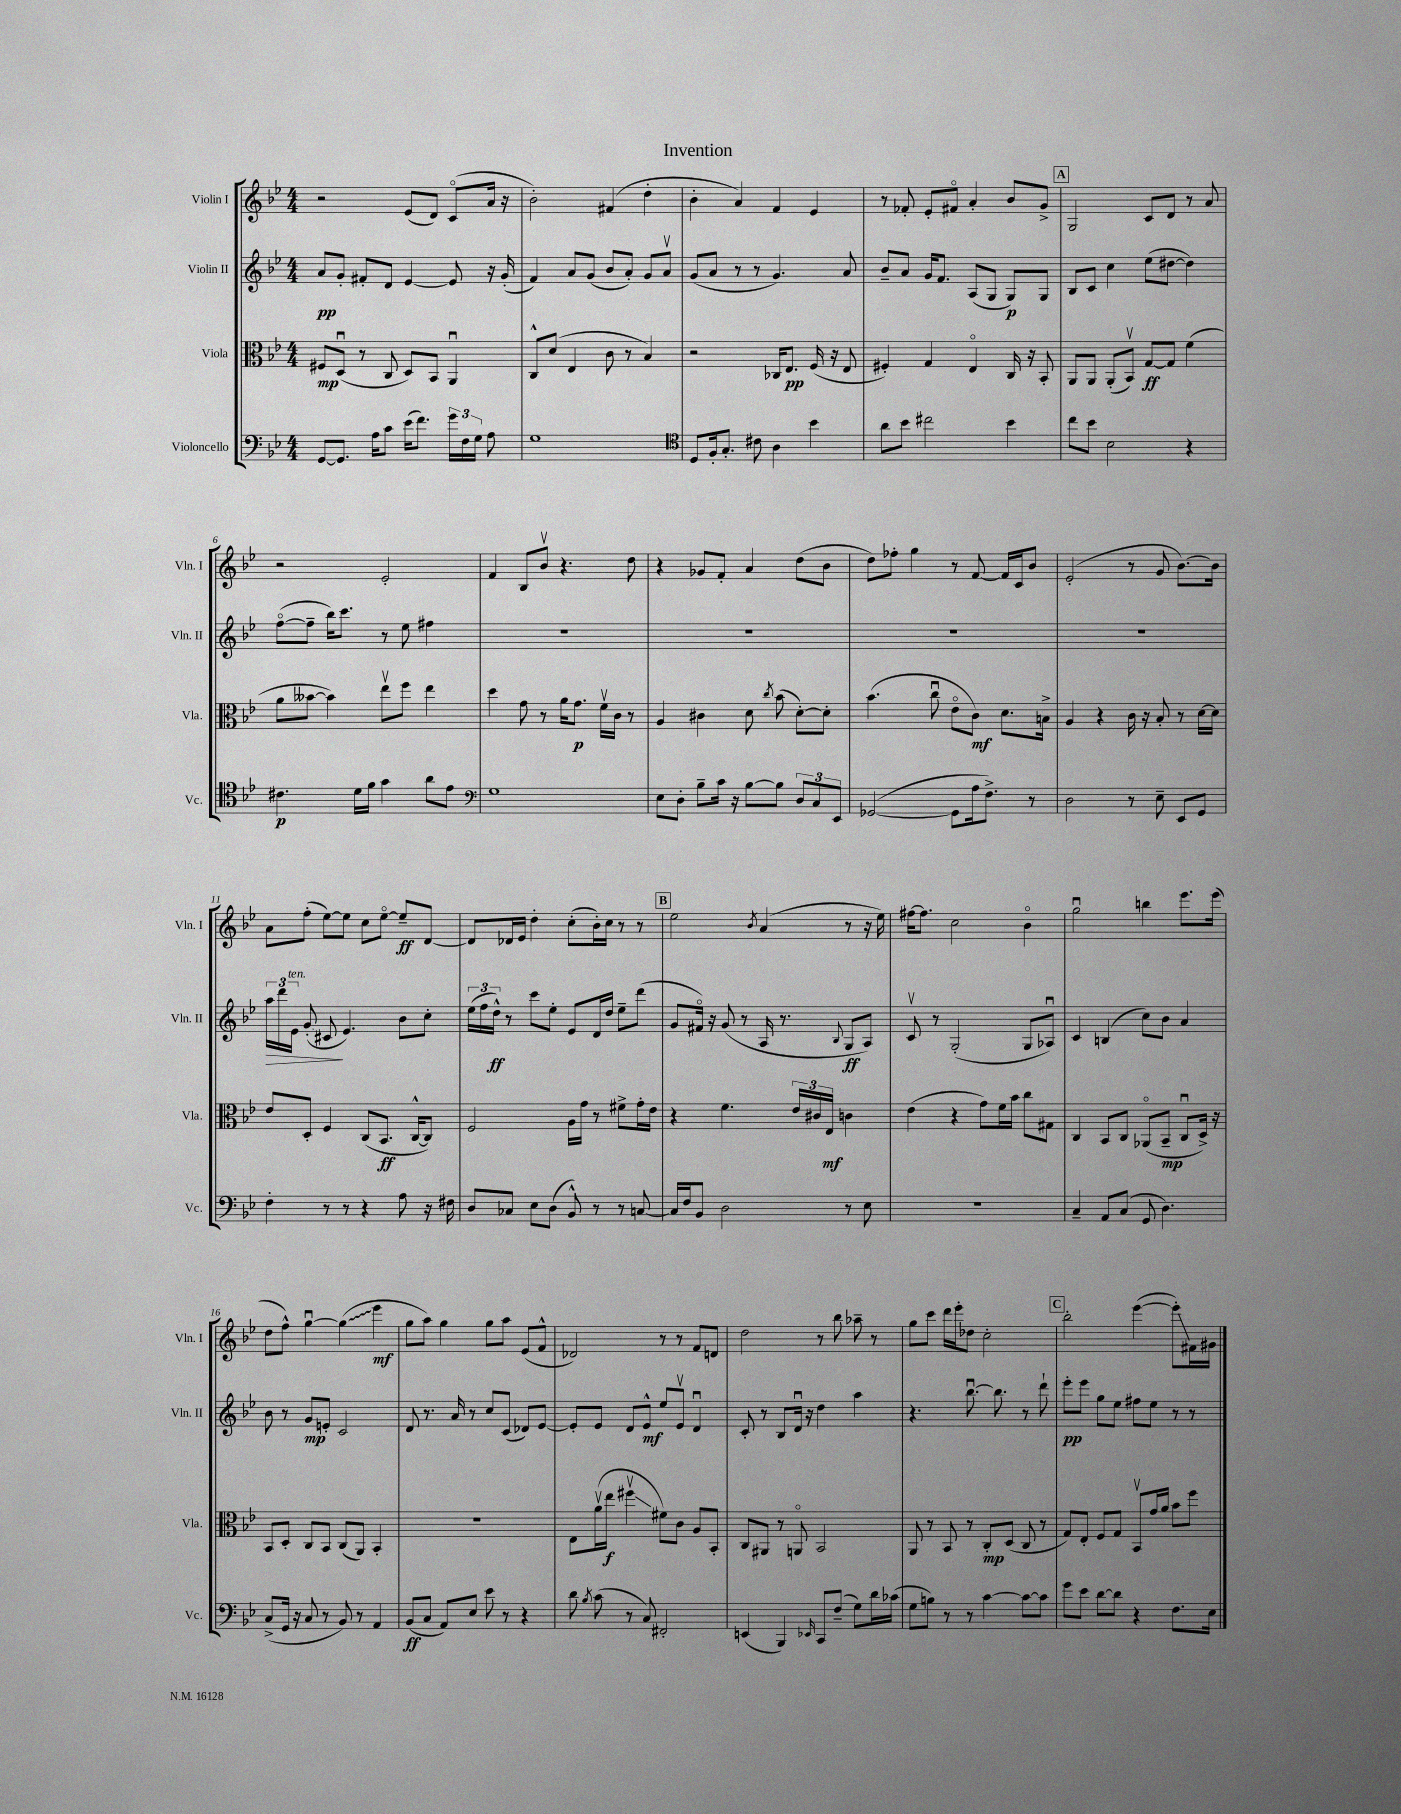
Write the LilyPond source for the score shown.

\header { title = "Invention" }
<<
\new StaffGroup <<
\new Staff = "s0" \with { instrumentName = "Violin I" shortInstrumentName = "Vln. I" } {
    \clef treble \key bes \major \numericTimeSignature \time 4/4
    \autoBeamOff r2 ees'8[( d'8]) c'8[\flageolet( a'16] r16 |
    bes'2-.) fis'4( d''4-. |
    bes'4-. a'4) f'4 ees'4 |
    r8 fes'8-. ees'8[-. fis'8]\flageolet a'4-. bes'8[ g'8]-> |
    \mark \markup { \box "A" } g2 c'8[ d'8] r8 a'8 |
    r2 ees'2-. |
    f'4 bes8[ bes'8]\upbow r4. d''8 |
    r4 ges'8[ f'8]-. a'4 d''8[( bes'8] |
    d''8[) fes''8]-. g''4 r8 f'8~ f'16[ c'16 bes'8] |
    ees'2-.( r8 g'8 bes'8.[~) bes'16] |
    a'8[ f''8]-.( ees''8[~) ees''8] c''8[ ees''8]~\flageolet ees''8[--\ff d'8]~ |
    d'8[ des'16 ees'16] d''4-. c''8[-.( bes'16-.) c''16] r8 r8 |
    \mark \markup { \box "B" } ees''2 \acciaccatura { bes'8 } a'4( r8 r16 ees''16) |
    fis''16[~ fis''8.] c''2 bes'4\flageolet |
    g''2\downbow b''4 ees'''8.[ ees'''16]( |
    d''8[ f''8]-^) g''4~\downbow \once \override Glissando.style = #'zigzag g''4\glissando( ees'''4\mf |
    g''8[ a''8]) g''4 g''8[ a''8] ees'8[( f'8]-^ |
    des'2) r8 r8 f'8[ d'8] |
    d''2 r8 bes''8 aes''8-- r8 |
    g''8[ c'''8] d'''16[ ees'''16-. des''8] c''2-. |
    \mark \markup { \box "C" } bes''2-. ees'''4~( ees'''8[-.\glissando) fis'16 gis'16] \bar "|." |
}
\new Staff = "s1" \with { instrumentName = "Violin II" shortInstrumentName = "Vln. II" } {
    \clef treble \key bes \major \numericTimeSignature \time 4/4
    \autoBeamOff a'8[\pp g'8]-. fis'8[-. d'8] ees'4~ ees'8 r16 g'16-.( |
    f'4) a'8[ g'8]( bes'8[ a'8]-.) g'8[ a'8]\upbow |
    g'8[( a'8] r8 r8 g'4.) a'8 |
    bes'8[-- a'8] g'16[ f'8.] a8[( g8] g8[\p) g8] |
    \mark \markup { \box "A" } bes8[ c'8] c''4 ees''8[( dis''8]~ dis''4) |
    f''8[~\flageolet( f''8]-- bes''16[) c'''8.] r8 ees''8 fis''4 |
    R1 |
    R1 |
    R1 |
    R1 |
    \tuplet 3/2 { a''16[\> d'''16 ees'16]^\markup { \italic "ten." } } g'8-.\glissando( cis'8\! ees'4.) bes'8[ c''8]-. |
    \tuplet 3/2 { ees''16[( f''16 d''16]-^\ff) } r8 c'''8[ ees''8]-. ees'8[ d'16 d''16] ees''8[-- d'''8]( |
    \mark \markup { \box "B" } g'8[ fis'16]\flageolet) r16 g'8( r8 a16 r8. \appoggiatura { bes8 } g8[\ff a8]) |
    c'8\upbow r8 g2-.( g8[ aes8]\downbow) |
    c'4 b4( c''8[) bes'8] a'4 |
    bes'8 r8 g'8[\mp e'8]-. c'2 |
    d'8 r8. a'16 r8 c''8[ c'8]( des'8[) ees'8]~ |
    ees'8[-. ees'8] d'8[ ees'8]-^\mf ees''8[ ees'8]\upbow d'4\downbow |
    c'8-. r8 bes8[ d'16]\downbow r16 d''4 a''4 |
    r4. bes''8.~\downbow bes''8. r8 d'''8-! |
    \mark \markup { \box "C" } ees'''8[-.\pp ees'''8] g''8[ ees''8] fis''8[ ees''8] r8 r8 \bar "|." |
}
\new Staff = "s2" \with { instrumentName = "Viola" shortInstrumentName = "Vla." } {
    \clef alto \key bes \major \numericTimeSignature \time 4/4
    \autoBeamOff fis8[\mp d8]\downbow( r8 c8 d8[) bes,8] a,4\downbow |
    c8[-^ d'8]( ees4 c'8 r8 bes4) |
    r2 ces16[ ees8.]\pp f16( r16 ees8 |
    fis4-.) g4 ees4\flageolet c16 r16 bes,8-. |
    \mark \markup { \box "A" } a,8[ a,8] a,8[-.( bes,8]\upbow) g8[~\ff g8] f'4( |
    a'8[ beses'8]~ beses'4) ees''8[\upbow f''8] ees''4 |
    d''4 g'8 r8 a'16[ g'8.]\p f'16[\upbow c'16] r8 |
    a4 cis'4 d'8 \acciaccatura { c''8 } bes'8( d'8[~-.) d'8]-. |
    bes'4.( c''8\downbow ees'8[\flageolet c'8]\mf) d'8.[ b16]-> |
    a4 r4 c'16 r16 bes8-. r8 d'16[~ d'16] |
    ees'8[ d8]-. f4 c8[( bes,8.]\ff c16[~-^ c8]) |
    f2 a16[ g'16] r8 fis'8[-> g'16-. ees'16] |
    \mark \markup { \box "B" } r4 f'4. \tuplet 3/2 { ees'16[ cis'16 ees16]\mf } c'4 |
    ees'4( r4 g'8[) f'16 bes'16] c''8[ gis8] |
    c4 bes,8[ c8] aes,8[\flageolet( bes,8]--\mp c8[\downbow d16]->) r16 |
    bes,8[ d8]-. c8[ bes,8] c8[( a,8]) bes,4-. |
    R1 |
    ees8[ a'16\upbow( ees''16]\f fis''4\upbow\glissando fis'8[) c'8] a8[ bes,8]-. |
    c8[ ais,8] r8 a,8\flageolet bes,2 |
    a,8 r8 bes,8 r8 c8[-.\mp d8]( c8 r8 |
    \mark \markup { \box "C" } g8[) ees8]-. f8[ g8] bes,8[\upbow g'16 a'16] bes'8[ f''8] \bar "|." |
}
\new Staff = "s3" \with { instrumentName = "Violoncello" shortInstrumentName = "Vc." } {
    \clef bass \key bes \major \numericTimeSignature \time 4/4
    \autoBeamOff g,8[~ g,8.] a16[ c'8] ees'16[( f'8.]) \tuplet 3/2 { g'16[ f16 g16] } a8 |
    g1 |
    \clef tenor d8[ f16-. g8.]-. cis'8 a4 bes'4 |
    a'8[ bes'8] cis''2 bes'4 |
    \mark \markup { \box "A" } c''8[ bes'8] bes2 r4 |
    cis'4.\p d'16[ f'16] g'4 a'8[ ees'8] |
    \clef bass g1 |
    ees8[ d8]-. bes8[-- c'16] r16 bes8[~ bes8] \tuplet 3/2 { d8[ c8 ees,8] } |
    ges,2~( ges,8[ a16 f8.]->) r8 |
    d2 r8 ees8-- ees,8[ g,8] |
    f4-. r8 r8 r4 a8 r16 fis16 |
    d8[ ces8] ees8[ d8]( bes,8-^) r8 r8 c8~ |
    \mark \markup { \box "B" } c16[ f16 bes,8] d2 r8 ees8 |
    R1 |
    c4-- a,8[ c8]( g,8 d4.) |
    c8[->( g,16] r16 c8 r8 bes,8) r8 a,4 |
    bes,8[\ff( c8] a,8[) ees8] ees'8 r8 r4 |
    d'8 \acciaccatura { bes8 } c'8( r8 c8) fis,2-. |
    e,4( bes,,4) \grace { ees,16 } c,8[ f8]--( g8[) d'16 ces'16]( |
    g8[ b8]) r8 r8 c'4~ c'8[~ c'8] |
    \mark \markup { \box "C" } g'8[ ees'8] d'8[~ d'8] r4 f8.[ ees16] \bar "|." |
}
>>
>>
